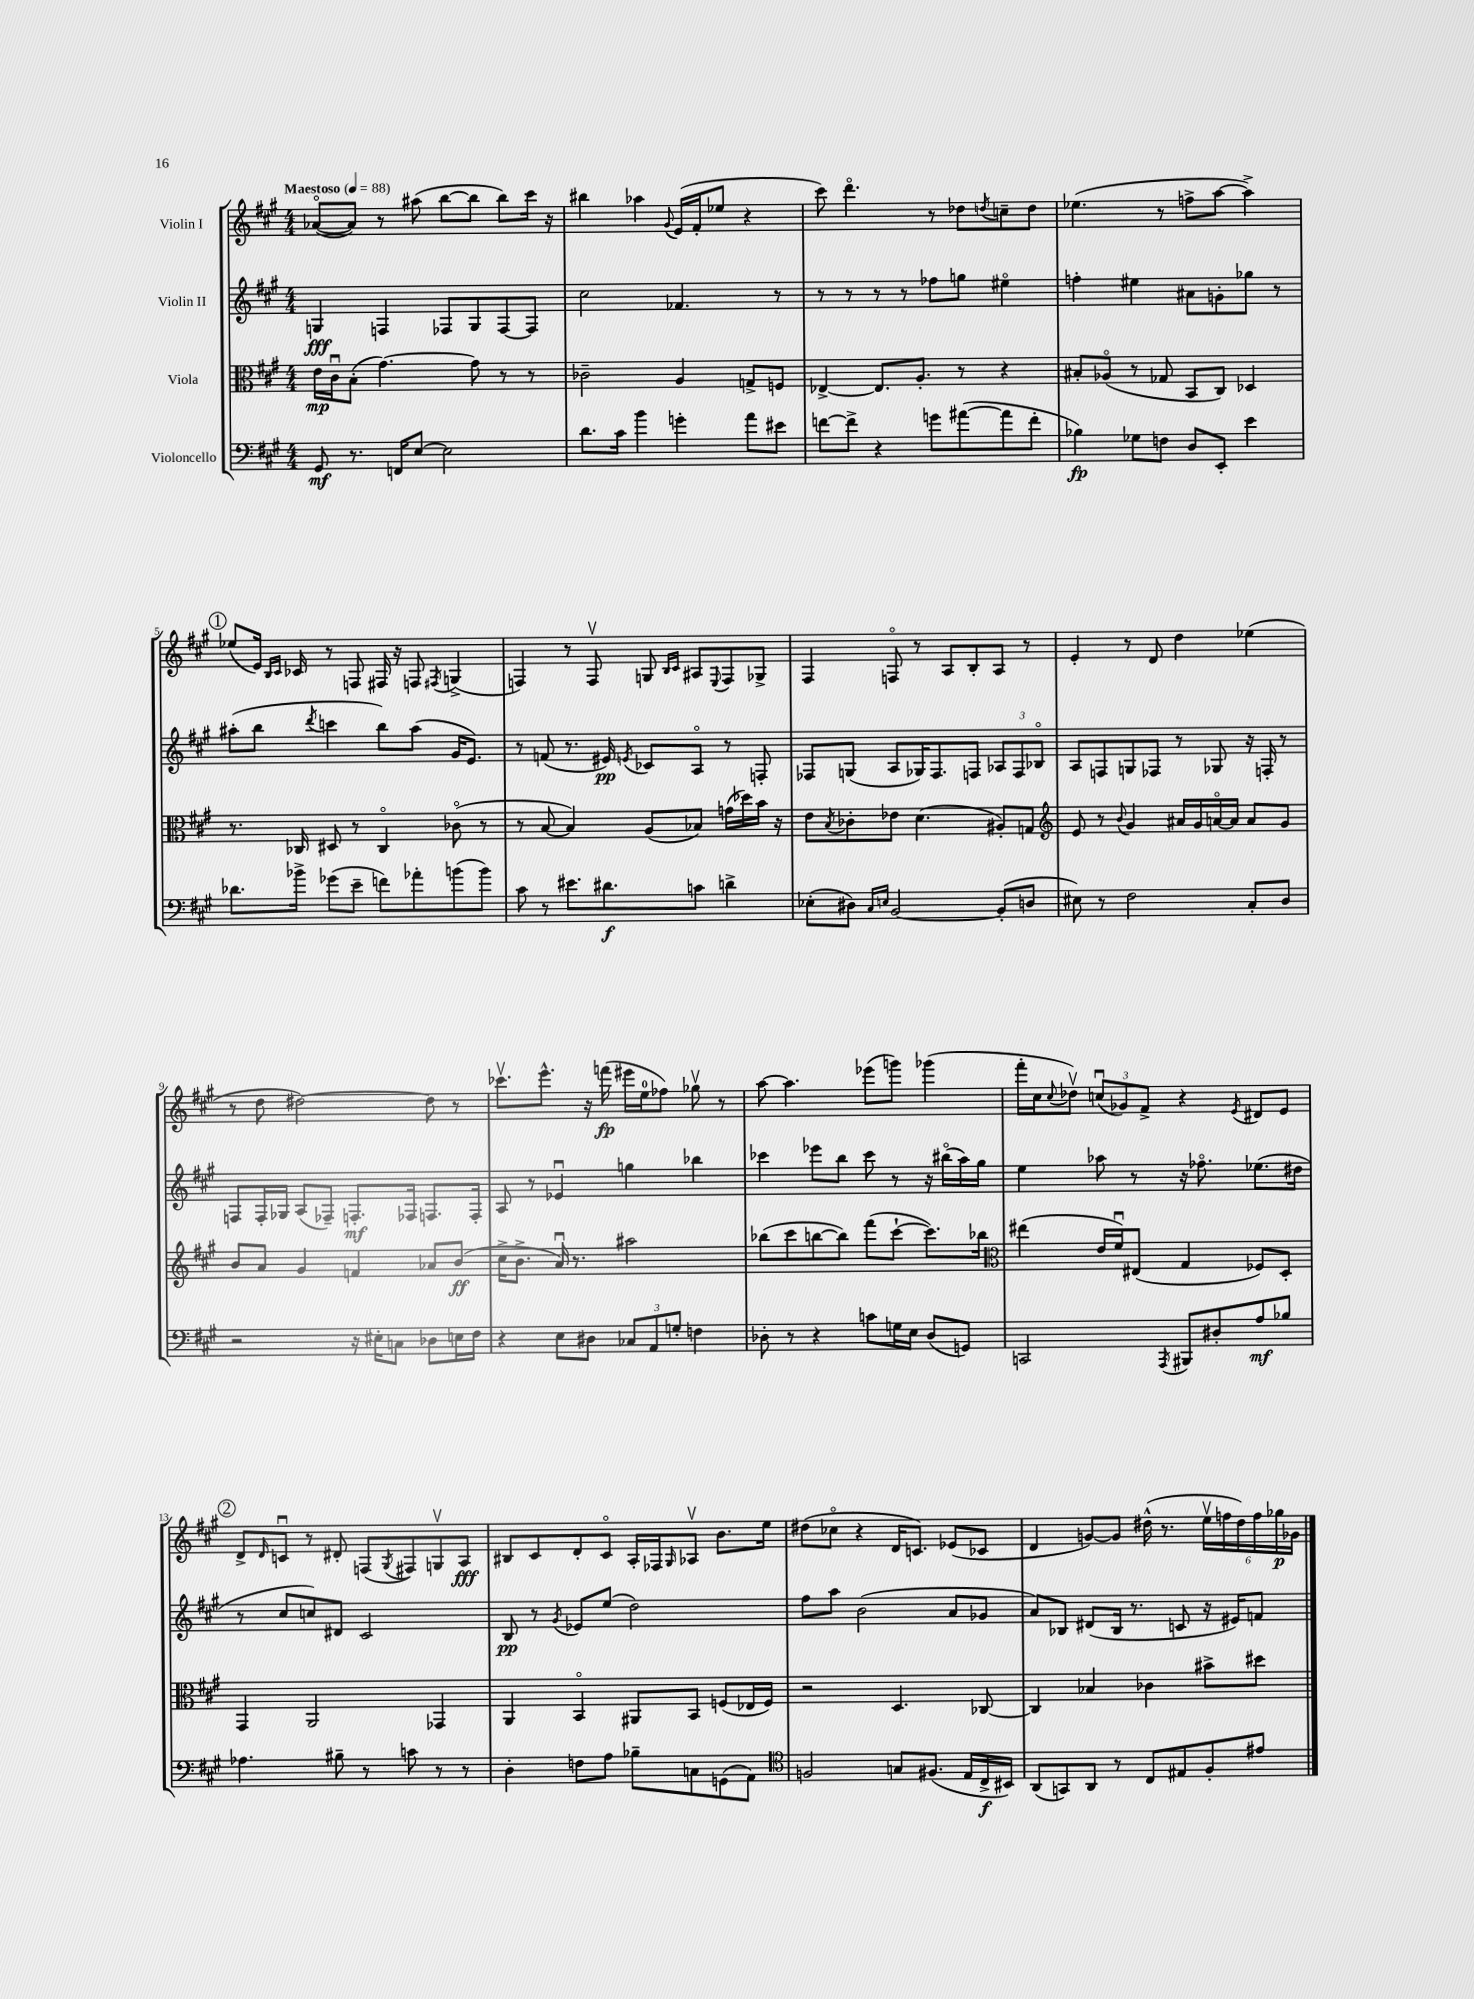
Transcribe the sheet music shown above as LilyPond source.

<<
\new StaffGroup <<
\new Staff = "s0" \with { instrumentName = "Violin I" } {
    \clef treble \key a \major \numericTimeSignature \time 4/4 \tempo "Maestoso" 4 = 88
    aes'8~\flageolet( aes'8) r8 ais''8( b''8~ b''8 b''8) cis'''16 r16 |
    bis''4 aes''4 \appoggiatura { gis'8 } e'16( fis'16-. ees''8 r4 |
    cis'''8) d'''4.\flageolet r8 des''8 \acciaccatura { d''8 } c''8-- d''8 |
    ees''4.( r8 f''8-> a''8~ a''4->) |
    \mark \markup { \circle "1" } ees''8( e'16) \grace { b16 cis'16 } ces'16 r8 f8 fis16 r16 f8 \acciaccatura { fis8 } g4->( |
    f4) r8 f8\upbow g8 \grace { b16 cis'16 } ais8 \appoggiatura { e8 } f8 ges8-> |
    fis4 f8\flageolet r8 a8 b8-. a8 r8 |
    e'4-. r8 d'8 d''4 ees''4( |
    r8 d''8 dis''2~) dis''8 r8 |
    ces'''8.\upbow e'''8.-^ r16 f'''16\fp( eis'''16 e''16-0 fes''8) ges''8\upbow r8 |
    a''8~ a''4. ees'''8( g'''8) ges'''4( |
    fis'''16-. cis''16 \appoggiatura { cis''8 } des''8\upbow) \tuplet 3/2 { c''8\downbow( ges'8) fis'8-> } r4 \acciaccatura { e'8 } dis'8 e'8 |
    \mark \markup { \circle "2" } d'8-> \grace { d'16 } c'8\downbow r8 dis'8-. f8( \acciaccatura { gis8 } fis8) g8\upbow a8\fff |
    bis8 cis'8 d'8-. cis'8\flageolet a16-. fes16 \grace { gis16 } aes8\upbow b'8. e''16 |
    dis''8( ces''8\flageolet r4 d'16 c'8.) ees'8( ces'8 |
    d'4 g'8~) g'8 dis''16-^( r8. \tuplet 6/4 { e''16\upbow f''16 dis''16) f''16 ges''16\p ges'16 } \bar "|." |
}
\new Staff = "s1" \with { instrumentName = "Violin II" } {
    \clef treble \key a \major \numericTimeSignature \time 4/4
    g4\fff f4 fes8 g8 fes8~ fes8 |
    cis''2 fes'4. r8 |
    r8 r8 r8 r8 fes''8 g''8 eis''4\flageolet |
    f''4-. eis''4 ais'8 g'8-. ges''8 r8 |
    \mark \markup { \circle "1" } ais''8-.( b''8 \acciaccatura { d'''8 } c'''4 b''8) ais''8( gis'16 e'8.) |
    r8 f'8( r8. eis'16\pp) \acciaccatura { e'8 } ces'8 a8\flageolet r8 f8-. |
    fes8 g8( a8 ges16) fes8. f8 \tuplet 3/2 { aes8 f8 bes8\flageolet } |
    a8 f8 g8 fes8 r8 ges8 r16 f16-. r8 |
    f8 f16-. ges16 a8( fes8--) f8.-.\mf fes16 f8. f16-. |
    a8 r8 ees'4\downbow g''4 bes''4 |
    ces'''4 ees'''8 b''8 ces'''8 r8 r16 bis''16\flageolet( a''16) gis''16 |
    e''4 aes''8 r8 r16 fes''8.\flageolet ees''8.( dis''16 |
    \mark \markup { \circle "2" } r8 cis''8 c''8) dis'8 cis'2 |
    b8\pp r8 \acciaccatura { gis'8 } ees'8 e''8( d''2) |
    fis''8 a''8 b'2( a'8 ges'8 |
    a'8) bes8 dis'8( bes16 r8. c'8 r16 eis'16) f'8 \bar "|." |
}
\new Staff = "s2" \with { instrumentName = "Viola" } {
    \clef alto \key a \major \numericTimeSignature \time 4/4
    e'16\mp cis'16\downbow b8-.( gis'4.~) gis'8 r8 r8 |
    ces'2-- a4 g8-> f8 |
    ees4~-> ees8. a8.-. r8 r4 |
    bis8-. aes8\flageolet( r8 ges8 b,8 cis8) des4 |
    \mark \markup { \circle "1" } r8. ces16 dis8 r8 ces4\flageolet ces'8\flageolet( r8 |
    r8 b8~ b4) a8( bes8) g'16( des''16) b'16 r16 |
    e'8 \acciaccatura { b8 } ces'8-. ees'8 d'4.( ais8-.) g8 |
    \clef treble e'8 r8 \appoggiatura { b'8 } gis'4 ais'16 gis'16 a'16~\flageolet a'16 a'8 gis'8 |
    b'8 a'8 gis'4 f'4 aes'8 b'8\ff( |
    cis''16-> b'8.-> a'16\downbow) r8. ais''2 |
    bes''8( cis'''8 b''8~ b''8) fis'''8( cis'''8~-! cis'''8.) bes''16 |
    \clef alto eis''4( e'16 fis'16\downbow) eis8( gis4 fes8) d8-. |
    \mark \markup { \circle "2" } gis,4 a,2 ges,4 |
    a,4 b,4\flageolet ais,8 b,8 f8( ees16 f16) |
    r2 d4. ces8~ |
    ces4 bes4 ces'4 bis'8-> dis''8 \bar "|." |
}
\new Staff = "s3" \with { instrumentName = "Violoncello" } {
    \clef bass \key a \major \numericTimeSignature \time 4/4
    gis,8\mf r8. f,16 e8~ e2 |
    d'8. cis'16 b'4 g'4-. a'8 eis'8 |
    f'8~ f'8-> r4 g'8 ais'8~( ais'8 f'8-. |
    bes4\fp) ges8 f8 d8 e,8-. e'4 |
    \mark \markup { \circle "1" } des'8. bes'16-> ges'8( e'8-- f'8) aes'8-. b'8( b'8) |
    cis'8 r8 eis'8. dis'8.\f c'8 d'4-> |
    ees8-.( dis8) \grace { cis16 e16 } b,2~ b,8-.( d8 |
    eis8) r8 fis2 cis8-. d8 |
    r2 r16 eis16-. c8 des8 e16 fis16 |
    r4 e8 dis8 \tuplet 3/2 { ces8 a,8 g8-. } f4 |
    des8-. r8 r4 c'8 g16 e16 des8( g,8) |
    c,2 \acciaccatura { a,,8 } bis,,8 dis8-. a8\mf bes8 |
    \mark \markup { \circle "2" } aes4. bis8-- r8 c'8 r8 r8 |
    d4-. f8 a8 bes8-- c8 g,8( a,8) |
    \clef tenor f2 g8 fis8.( e16 cis16->\f bis,16) |
    a,8( g,8) a,8 r8 cis8 eis8 fis8-. eis'8 \bar "|." |
}
>>
>>
